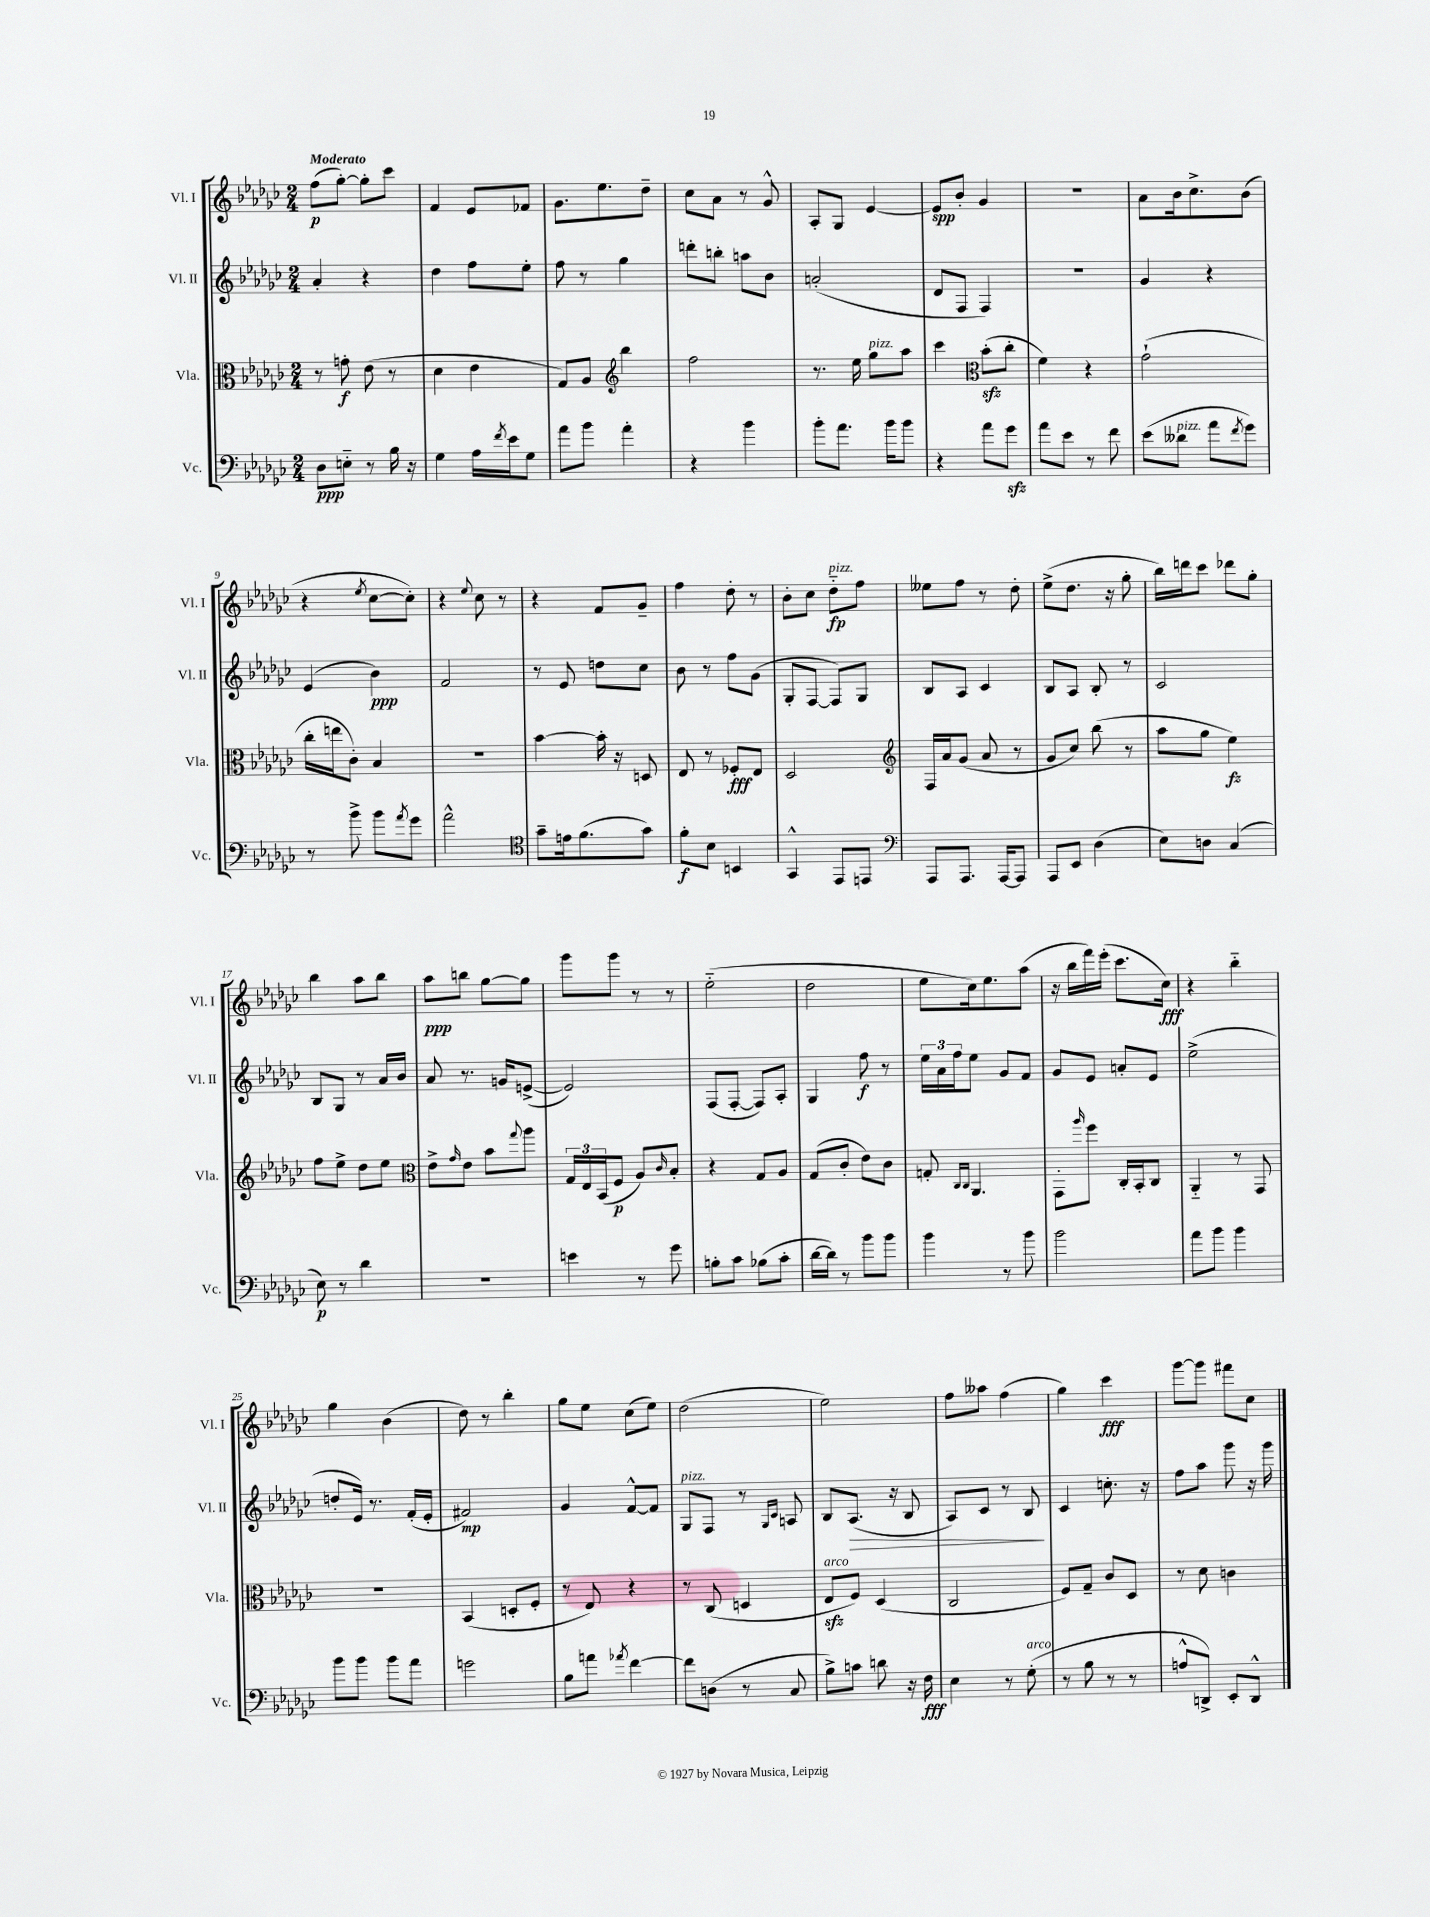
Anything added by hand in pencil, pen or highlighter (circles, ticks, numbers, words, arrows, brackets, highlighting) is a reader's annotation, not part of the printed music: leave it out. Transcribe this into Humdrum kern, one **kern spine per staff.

**kern	**dynam	**kern	**dynam	**kern	**dynam	**kern	**dynam
*part4	*part4	*part3	*part3	*part2	*part2	*part1	*part1
*staff4	*staff4	*staff3	*staff3	*staff2	*staff2	*staff1	*staff1
*I"Vc.	*	*I"Vla.	*	*I"Vl. II	*	*I"Vl. I	*
*I'Vc.	*	*I'Vla.	*	*I'Vl. II	*	*I'Vl. I	*
*clefF4	*	*clefC3	*	*clefG2	*	*clefG2	*
*k[b-e-a-d-g-c-]	*	*k[b-e-a-d-g-c-]	*	*k[b-e-a-d-g-c-]	*	*k[b-e-a-d-g-c-]	*
*M2/4	*	*M2/4	*	*M2/4	*	*M2/4	*
=1	=1	=1	=1	=1	=1	=1	=1
!	!	!	!	!	!	!LO:TX:a:B:t=Moderato	!
8D-\L	ppp	8r	.	4a-'/	.	(8ff\L	p
8En\J	.	8gn'\	f	.	.	[8gg-'\J)	.
8r	.	(8e-\	.	4r	.	8gg-'\L]	.
16B-\	.	8r	.	.	.	8ccc-\J	.
16r	.	.	.	.	.	.	.
=2	=2	=2	=2	=2	=2	=2	=2
4G-\	.	4d-\	.	4dd-\	.	4f/	.
16A-\LL	.	4e-\	.	8ff\L	.	8e-/L	.
8qf/	.	.	.	.	.	.	.
16e-\J	.	.	.	.	.	.	.
8G-\J	.	.	.	8ee-'\J	.	8f-X/J	.
=3	=3	=3	=3	=3	=3	=3	=3
8a-\L	.	8G-/L)	.	8ff\	.	8.g-\L	.
8b-\J	.	8A-/J	.	8r	.	.	.
.	.	.	.	.	.	8.ee-\	.
*	*	*clefG2	*	*	*	*	*
4a-'\	.	4bb-\	.	4gg-\	.	.	.
.	.	.	.	.	.	8dd-~\J	.
=4	=4	=4	=4	=4	=4	=4	=4
4r	.	2ff\	.	8dddn'\L	.	8cc-\L	.
.	.	.	.	8bbn'\J	.	8a-\J	.
4b-\	.	.	.	8aan\L	.	8r	.
.	.	.	.	8b-\J	.	8g-^^/	.
=5	=5	=5	=5	=5	=5	=5	=5
8b-'\L	.	8.r	.	(2an'/	.	8A-'/L	.
8.a-\J	.	.	.	.	.	8G-/J	.
.	.	16ee-\	.	.	.	.	.
!	!	!LO:TX:a:i:t=pizz.	!	!	!	!	!
.	.	8gg-\L	.	.	.	[4e-/	.
16b-\KL	.	.	.	.	.	.	.
8b-\J	.	8aa-\J	.	.	.	.	.
=6	=6	=6	=6	=6	=6	=6	=6
4r	.	4ccc-\	.	8d-/L	.	8e-/L]	spp
.	.	.	.	8F/J	.	8b-'/J	.
*	*	*clefC3	*	*	*	*	*
8a-\L	.	(8b-zz'\L	.	4F/)	.	4g-/	.
8g-zz\J	.	8cc-'\J	.	.	.	.	.
=7	=7	=7	=7	=7	=7	=7	=7
8a-\L	.	4f\)	.	2r	.	2r	.
8e-\J	.	.	.	.	.	.	.
8r	.	4r	.	.	.	.	.
8f\	.	.	.	.	.	.	.
=8	=8	=8	=8	=8	=8	=8	=8
(8e-\L	.	(2g-`\	.	4g-/	.	8a-\L	.
!LO:TX:a:i:t=pizz.	!	!	!	!	!	!	!
8d--X\J	.	.	.	.	.	16b-\k	.
.	.	.	.	.	.	8.cc-^\	.
8a-\L	.	.	.	4r	.	.	.
8qf/	.	.	.	.	.	.	.
8g-\J)	.	.	.	.	.	(8b-\J	.
!!LO:LB:g=z
=9	=9	=9	=9	=9	=9	=9	=9
8r	.	16cc-'\LL	.	(4e-/	.	4r	.
.	.	16een\J	.	.	.	.	.
8b-^\	.	8c-'\J)	.	.	.	.	.
.	.	.	.	.	.	8qee-/	.
8b-\L	.	4B-/	.	4b-\)	ppp	[8cc-\L	.
8qa-/	.	.	.	.	.	.	.
8g-\J	.	.	.	.	.	8cc-'\J])	.
=10	=10	=10	=10	=10	=10	=10	=10
2a-^^\	.	2r	.	2f/	.	4r	.
.	.	.	.	.	.	8qqee-/	.
.	.	.	.	.	.	8cc-\	.
.	.	.	.	.	.	8r	.
=11	=11	=11	=11	=11	=11	=11	=11
*clefC4	*	*	*	*	*	*	*
8g-~\L	.	[4b-\	.	8r	.	4r	.
16en\k	.	.	.	8e-/	.	.	.
(8.f\	.	.	.	.	.	.	.
.	.	16b-'\]	.	8ddn\L	.	8f/L	.
.	.	16r	.	.	.	.	.
8g-\J)	.	8Dn/	.	8cc-\J	.	8g-~/J	.
=12	=12	=12	=12	=12	=12	=12	=12
8f'\L	f	8E-/	.	8b-\	.	4ff\	.
8B-\J	.	8r	.	8r	.	.	.
4BBn/	.	8F-X'/L	fff	8ff\L	.	8dd-'\	.
.	.	8E-/J	.	(8g-\J	.	8r	.
=13	=13	=13	=13	=13	=13	=13	=13
4GG-^^/	.	2D-/	.	8G-'/L	.	8b-'\L	.
.	.	.	.	[8F/J	.	8cc-\J	.
!	!	!	!	!	!	!LO:TX:a:i:t=pizz.	!
8EE-/L	.	.	.	8F/L])	.	8dd-\L	fp
8EEn/J	.	.	.	8G-/J	.	8ff\J	.
=14	=14	=14	=14	=14	=14	=14	=14
*clefF4	*	*clefG2	*	*	*	*	*
8AAA-/L	.	16F/LL	.	8B-/L	.	8ee--X\L	.
.	.	16a-/J	.	.	.	.	.
8.AAA-/J	.	(8g-/J	.	8A-/J	.	8ff\J	.
.	.	8a-/	.	4c-/	.	8r	.
[16AAA-/KL	.	.	.	.	.	.	.
8AAA-/J]	.	8r	.	.	.	8dd-'\	.
=15	=15	=15	=15	=15	=15	=15	=15
8AAA-/L	.	8g-/L	.	8B-/L	.	(8ee-^\L	.
8EE-/J	.	8cc-/J)	.	8A-/J	.	8.dd-\J	.
(4D-\	.	(8bb-\	.	8B-'/	.	.	.
.	.	.	.	.	.	16r	.
.	.	8r	.	8r	.	8gg-'\	.
=16	=16	=16	=16	=16	=16	=16	=16
8E-\L)	.	8aa-\L	.	2c-/	.	16bb-\LL)	.
.	.	.	.	.	.	16dddn\J	.
8Dn\J	.	8gg-\J	.	.	.	8ccc-\J	.
(4C-/	.	4ee-\)	fz	.	.	8ddd-X\L	.
.	.	.	.	.	.	8gg-'\J	.
!!LO:LB:g=z
=17	=17	=17	=17	=17	=17	=17	=17
8E-\)	p	8ff\L	.	8B-/L	.	4bb-\	.
8r	.	8ee-^\J	.	8G-/J	.	.	.
4d-\	.	8dd-\L	.	8r	.	8aa-\L	.
.	.	8ee-\J	.	16a-/LL	.	8bb-\J	.
.	.	.	.	16b-/JJ	.	.	.
=18	=18	=18	=18	=18	=18	=18	=18
*	*	*clefC3	*	*	*	*	*
2r	.	8e-^\L	.	8a-/	.	8aa-\L	ppp
.	.	16qqg-/	.	.	.	.	.
.	.	8e-\J	.	8.r	.	8bbn\J	.
.	.	8b-\L	.	.	.	[8gg-\L	.
.	.	.	.	16gn/KL	.	.	.
.	.	8qqgg-/	.	.	.	.	.
.	.	8aa-\J	.	([8en^/J	.	8gg-\J]	.
=19	=19	=19	=19	=19	=19	=19	=19
4en\	.	24G-/LL	.	2e/])	.	8ggg-\L	.
.	.	24E-/	.	.	.	.	.
.	.	(24BB-/J	.	.	.	.	.
.	.	8F/J	p	.	.	8ggg-\J	.
8r	.	8A-/L)	.	.	.	8r	.
.	.	16qqc-/	.	.	.	.	.
8g-\	.	8B-'/J	.	.	.	8r	.
=20	=20	=20	=20	=20	=20	=20	=20
8Bn'\L	.	4r	.	(8F/L	.	(2ee-\	.
8c-\J	.	.	.	[8F'/J	.	.	.
(8B-X\L	.	8G-/L	.	8F/L])	.	.	.
8c-'\J	.	8A-/J	.	8A-'/J	.	.	.
=21	=21	=21	=21	=21	=21	=21	=21
[16d-\LL	.	(8G-/L	.	4G-/	.	2dd-\	.
16d-\JJ])	.	.	.	.	.	.	.
8r	.	8c-'/J	.	.	.	.	.
8b-\L	.	8e-\L)	.	8ff\	f	.	.
8b-\J	.	8c-\J	.	8r	.	.	.
=22	=22	=22	=22	=22	=22	=22	=22
4b-\	.	8Gn'/	.	24ee-\LL	.	8ee-\L	.
.	.	.	.	24a-\	.	.	.
.	.	.	.	24ff\J	.	.	.
.	.	16qqC-/LL	.	.	.	.	.
.	.	16qqC-/JJ	.	.	.	.	.
.	.	4.AA-/	.	8ee-\J	.	16cc-\k)	.
.	.	.	.	.	.	8.ee-\	.
8r	.	.	.	8g-/L	.	.	.
8b-\	.	.	.	8f/J	.	(8aa-\J	.
=23	=23	=23	=23	=23	=23	=23	=23
2b-\	.	8GG-'\L	.	8g-/L	.	16r	.
.	.	.	.	.	.	16bb-\LL	.
.	.	16qqaa-/	.	.	.	.	.
.	.	8ff\J	.	8e-/J	.	16fff\)	.
.	.	.	.	.	.	(16eee-'\JJ	.
.	.	16C-'/LL	.	8an'/L	.	8.ccc-\L	.
.	.	16BB-'/J	.	.	.	.	.
.	.	8C-/J	.	8e-/J	.	.	.
.	.	.	.	.	.	16cc-\Jk)	fff
=24	=24	=24	=24	=24	=24	=24	=24
8a-\L	.	4AA-/	.	(2ee-^\	.	4r	.
8b-\J	.	.	.	.	.	.	.
4b-\	.	8r	.	.	.	4bb-\	.
.	.	8GG-/	.	.	.	.	.
!!LO:LB:g=z
=25	=25	=25	=25	=25	=25	=25	=25
8b-\L	.	2r	.	8ddn'/L	.	4gg-\	.
8b-\J	.	.	.	16e-/Jk)	.	.	.
.	.	.	.	8.r	.	.	.
8b-\L	.	.	.	.	.	(4b-\	.
8a-\J	.	.	.	(16f'/LL	.	.	.
.	.	.	.	16e-'/JJ	.	.	.
=26	=26	=26	=26	=26	=26	=26	=26
2gn\	.	(4BB-/	.	2f#X/)	mp	8dd-\)	.
.	.	.	.	.	.	8r	.
.	.	8Dn'/L	.	.	.	4bb-'\	.
.	.	8F'/J	.	.	.	.	.
=27	=27	=27	=27	=27	=27	=27	=27
8B-\L	.	8r	.	4g-/	.	8gg-\L	.
8an\J	.	8E-/)	.	.	.	8ee-\J	.
8qa-X/	.	.	.	.	.	.	.
[4f\	.	4r	.	[8f^^/L	.	(8cc-\L	.
.	.	.	.	8f/J]	.	8ee-\J)	.
=28	=28	=28	=28	=28	=28	=28	=28
!	!	!	!	!LO:TX:a:i:t=pizz.	!	!	!
8f\L]	.	8r	.	8G-/L	.	(2dd-\	.
(8Dn\J	.	(8C-/	.	8F/J	.	.	.
8r	.	4Dn/	.	8r	.	.	.
.	.	.	.	16qqG-/LL	.	.	.
.	.	.	.	16qqc-/JJ	.	.	.
8C-/	.	.	.	8An/	.	.	.
=29	=29	=29	=29	=29	=29	=29	=29
!	!	!LO:TX:a:i:t=arco	!	!	!	!	!
8B-^\L)	.	8E-zz/L	.	8B-/L	.	2ee-\)	.
!	!	!	!	!	!LO:HP:b	!	!
8cn\J	.	8F/J)	.	(8.A-/J	>	.	.
8dn\	.	(4D-/	.	.	.	.	.
.	.	.	.	16r	.	.	.
16r	.	.	.	8B-/	.	.	.
16F\	fff	.	.	.	.	.	.
=30	=30	=30	=30	=30	=30	=30	=30
4E-\	.	2C-/	.	8A-/L)	.	8ff\L	.
.	.	.	.	8c-/J	.	8aa--X\J	.
8r	.	.	.	8r	.	(4ff\	.
!LO:TX:a:i:t=arco	!	!	!	!	!	!	!
(8G-'\	.	.	.	8B-/	.	.	.
.	.	.	.	.	]	.	.
=31	=31	=31	=31	=31	=31	=31	=31
8r	.	8F/L)	.	4c-/	.	4gg-\)	.
8B-\	.	8G-~/J	.	.	.	.	.
8r	.	8c-/L	.	8.ccn'\	.	4ccc-\	fff
8r	.	8D-/J	.	.	.	.	.
.	.	.	.	16r	.	.	.
=32	=32	=32	=32	=32	=32	=32	=32
8An^^/L	.	8r	.	8ff\L	.	[8ggg-\L	.
8DDn^/J)	.	8d-\	.	8aa-\J	.	8ggg-\J]	.
8EE-'/L	.	4cn\	.	8ggg-\	.	8fff#X\L	.
8DD^^/J	.	.	.	16r	.	8cc-\J	.
.	.	.	.	16ggg-\	.	.	.
==	==	==	==	==	==	==	==
*-	*-	*-	*-	*-	*-	*-	*-
